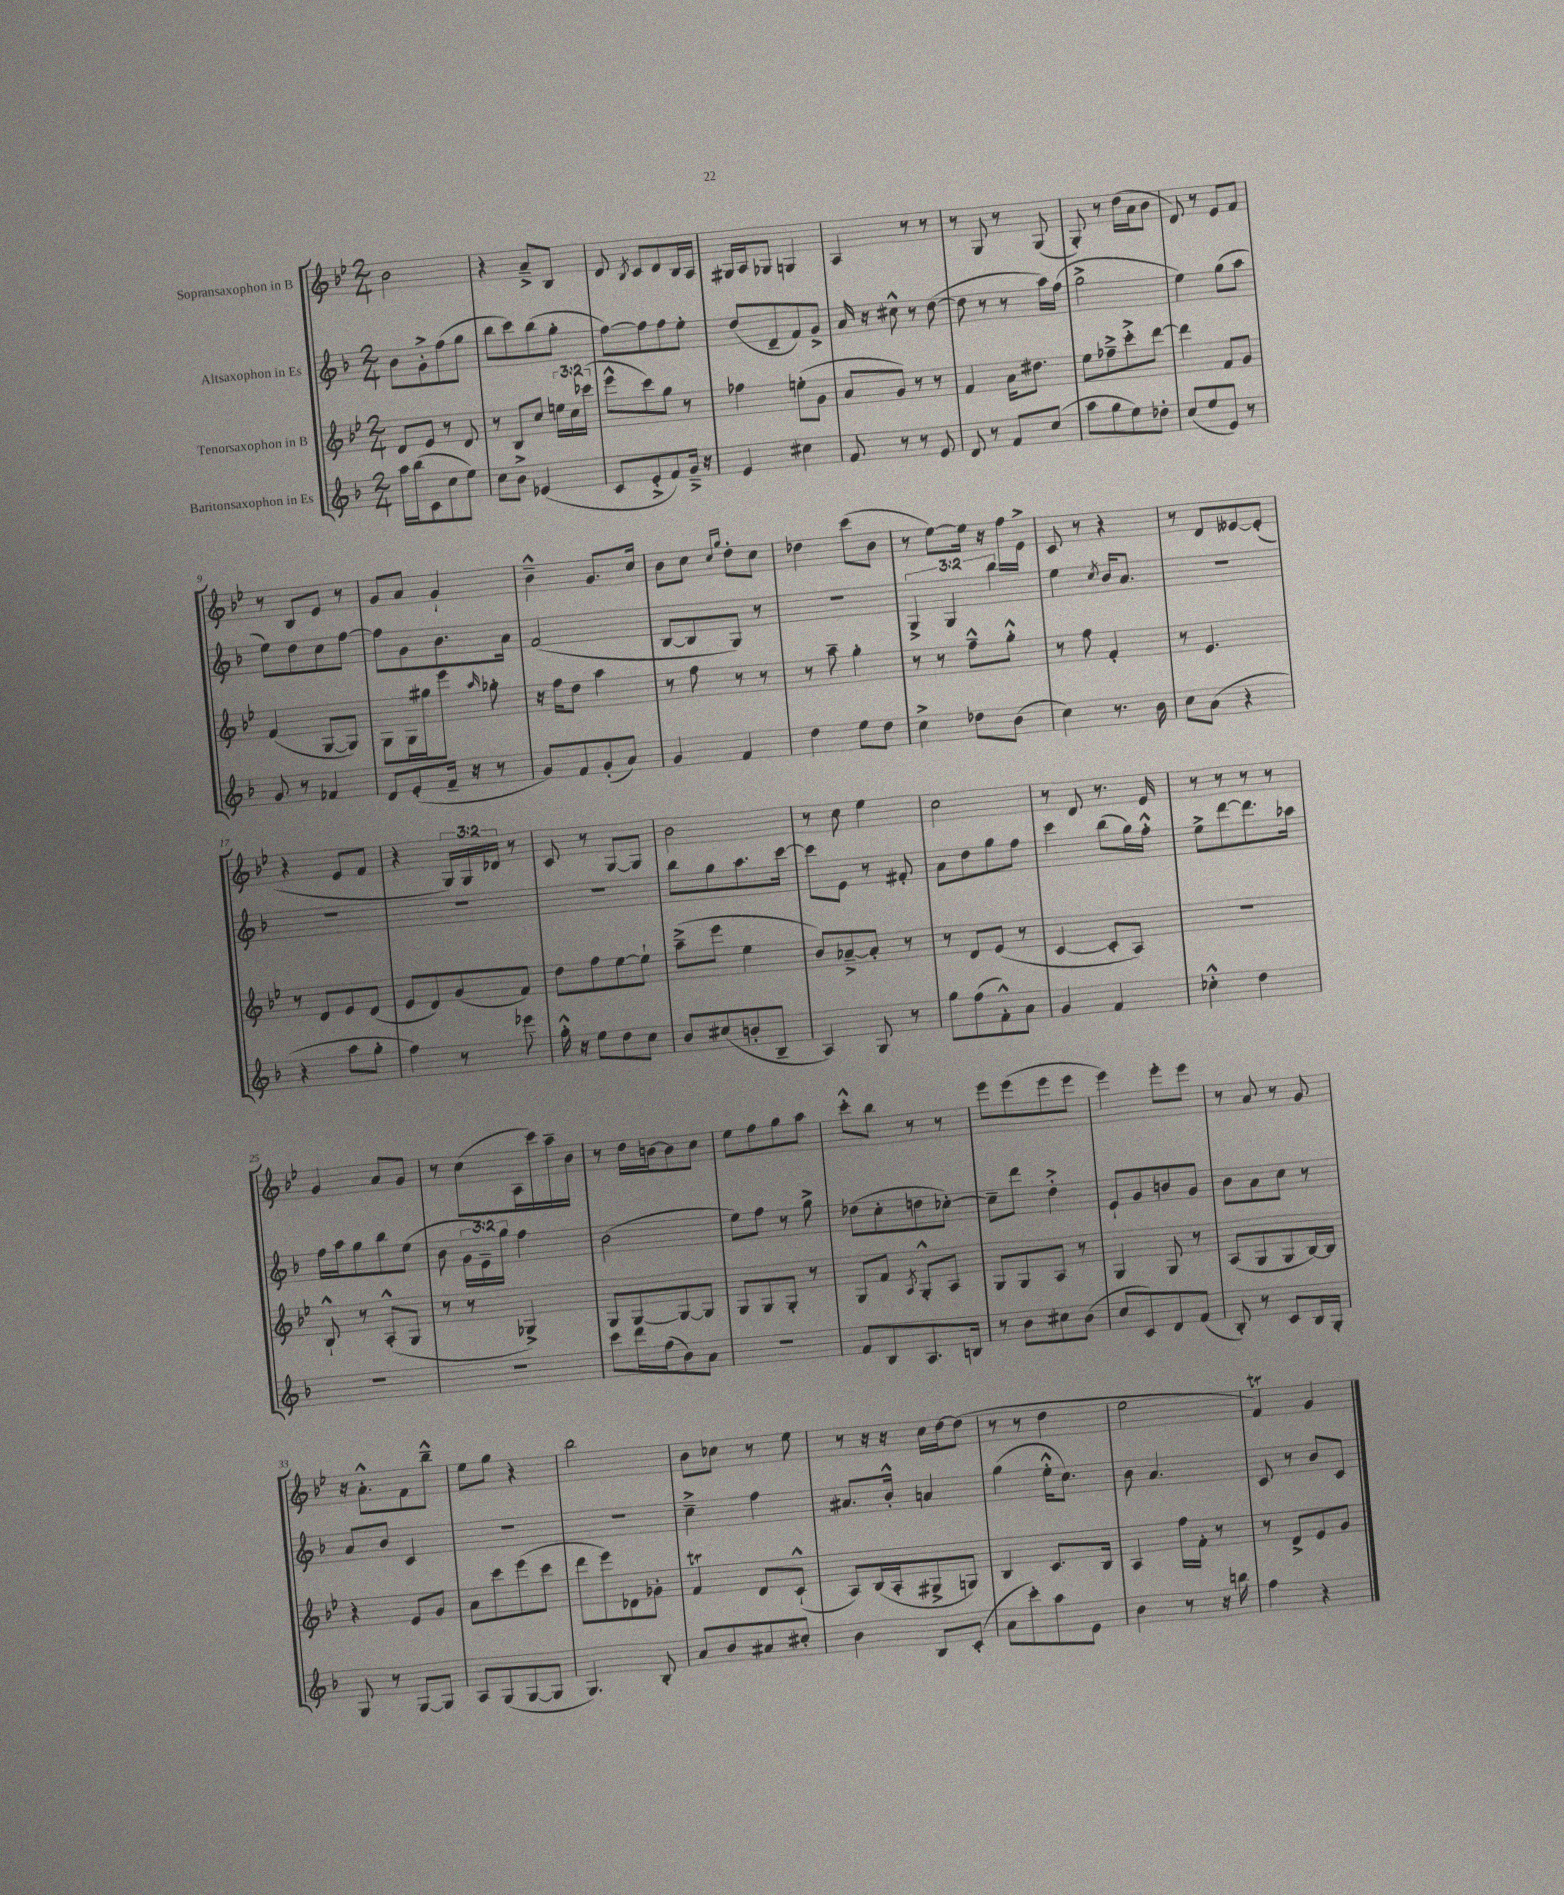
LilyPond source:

<<
\new StaffGroup <<
\new Staff = "s0" \with { instrumentName = "Sopransaxophon in B" } {
    \clef treble \key bes \major \numericTimeSignature \time 2/4 \override Staff.TupletNumber.text = #tuplet-number::calc-fraction-text
    \autoBeamOff bes'2 |
    r4 a'8[---> bes8] |
    d'8 \acciaccatura { bes8 } c'8[ d'8 bes16 a16] |
    gis16[ a16 ges8] g4 |
    a4 r8 r8 |
    r8 g8 r8 g8( |
    g8-.) r8 d''16[( a'16 bes'8] |
    d'8) r8 ees'8[ f'8] |
    r8 bes8[ ees'8] r8 |
    g'8[ a'8] g'4-! |
    bes'4---^ g'8.[ c''16] |
    bes'8[ c''8] \grace { c''16[ g''16] } d''8[-. c''8] |
    des''4 c'''8[( bes'8] |
    r8 ees''8[~) ees''16] r16 f''16[ ees'16]-> |
    c'8 r8 r4 |
    r8 d'8[ eeses'8~ eeses'8]-.( |
    r4 ees'8[ f'8] |
    r4 \tuplet 3/2 { g16[) g16 des'16] } r8 |
    c'8 r8 g8[~ g8] |
    bes'2 |
    r8 c''8 ees''4 |
    c''2 |
    r8 d'8 r8. ees'16 |
    r8 r8 r8 r8 |
    g'4 a'8[ g'8] |
    r8 c''8[( a16 c'''16) a''16-- bes'16] |
    r8 d''16[ b'16~ b'8 c''8] |
    ees''8[ f''8 g''8 a''8] |
    c'''8[-.-^ bes''8] r8 r8 |
    ees'''8[ ees'''8( ees'''8 ees'''8] |
    ees'''4) ees'''8[-. ees'''8] |
    r8 a'8 r8 g'8 |
    r16 a'8.[-.-^ f'8 bes''8]---^ |
    ees''8[ g''8] r4 |
    bes''2 |
    bes'8[ ces''8] r8 ees''8 |
    r8 r16 r16 c''16[ d''16~ d''8]( |
    r8 r8 d''4 |
    ees''2 |
    f'4\trill) g'4 \bar "|." |
}
\new Staff = "s1" \with { instrumentName = "Altsaxophon in Es" } {
    \clef treble \key f \major \numericTimeSignature \time 2/4 \override Staff.TupletNumber.text = #tuplet-number::calc-fraction-text
    \autoBeamOff bes'8[ g'8-.-> f''8( g''8] |
    bes''8[ c'''8) bes''8( g''8]-. |
    f''8[~) f''8 f''8 e''8]-. |
    d''8[( d'8-- f'8) g'8]-> |
    a'16 r16 cis''8-^ r8 d''8~( |
    d''8 r8 r8 a''16[) f''16]( |
    g''2-> |
    e''4) g''8[( a''8] |
    e''8[) d''8 c''8 f''8]~ |
    f''8[ g'8 bes'8. a'16] |
    f'2( |
    bes8[~ bes8 g8]) r8 |
    R2 |
    \tuplet 3/2 { g4-> g4 bes''4 } |
    e''4 \acciaccatura { c''8 } bes'16[ a'8.] |
    R2 |
    R2 |
    R2 |
    R2 |
    bes''8[ g''8 a''8. c'''16]~ |
    c'''8[ e'8] r8 fis'8-. |
    a'8[ d''8 g''8 f''8] |
    c'''4 bes''8[( g''16) f''16]-.-^ |
    e''8[-> d'''8~ d'''8. aes''16] |
    f''16[ a''16 g''8 bes''8 e''8]( |
    bes'8 \tuplet 3/2 { g'16[ e'16--) g''16] } f''4 |
    bes'2( |
    e''8[) f''8] r8 g''8-> |
    des''8[( c''8-. d''8 ces''8]~-.) |
    ces''8[-- d'''8] d''4-.-> |
    e'8[-! g'8 b'8 g'8] |
    bes'8[ a'8 c''8] r8 |
    a'8[ bes'8] c'4 |
    R2 |
    R2 |
    c''4---> f''4 |
    ais'8.[ bes'16]-.-^ a'4 |
    g''4( e''16[-.-^ c''8.]) |
    bes'8 a'4. |
    c'8 r8 bes'8[ c'8] \bar "|." |
}
\new Staff = "s2" \with { instrumentName = "Tenorsaxophon in B" } {
    \clef treble \key bes \major \numericTimeSignature \time 2/4 \override Staff.TupletNumber.text = #tuplet-number::calc-fraction-text
    \autoBeamOff d'8[ ees'8] r8 d'8 |
    r8 bes8[ c''8] \tuplet 3/2 { e''16[ c''16 ces'''16]( } |
    ees'''8[-^ c'''8) g''8] r8 |
    fes''4 e''8[-.( g'8] |
    a'8[ g'8]) r8 r8 |
    f'4 a'16[ dis''8.] |
    ees''8[ fes''8---> c'''8-.-> d'''8]~ |
    d'''4 f'8[ g'8] |
    f'4( g8[~ g8]) |
    g8[ g16 gis''16 ees'''8] \grace { a''16 } ges''8-. |
    r16 f''16[ d''8] a''4 |
    r8 f''8 r8 r8 |
    r8 a''8-- g''4-. |
    r8 r8 f''8[---^ g''8]-.-^ |
    r8 f''8 f'4-. |
    r8 ees'4. |
    r8 d'8[ ees'8 d'8]( |
    ees'8[ d'8) g'8( f'8]) |
    d''8[ f''8 ees''8~ ees''8]-! |
    a''8[--->( ees'''8] ees''4 |
    bes'8[) aes'8~---> aes'8]-. r8 |
    r8 d'8[ ees'8]( r8 |
    c'4~ c'8[-. a8]) |
    R2 |
    bes8-!-^ r8 a8[-.-^( g8] |
    r8 r8 ges4->) |
    g8[ g8~ g8~ g8] |
    g8[ g8 g8]-. r8 |
    g8[ f'8] \acciaccatura { a8 } g8[-.-^ a8] |
    g8[ g8 a8] r8 |
    g4 g8 r8 |
    a8[( g8 g8 bes16~) bes16] |
    r4 ees'8[ g'8] |
    a'8[ c'''8 ees'''8( c'''8] |
    d'''8[ ees'''8) des'8 ges'8]-. |
    f'4\trill d'8[ c'8]-!-^( |
    a8[) bes16( a16-. gis8-> g8]) |
    bes4 c'8.[ bes16] |
    a4 f''16[ f'16]-. r8 |
    r8 d'8[-> ees'8 g'8] \bar "|." |
}
\new Staff = "s3" \with { instrumentName = "Baritonsaxophon in Es" } {
    \clef treble \key f \major \numericTimeSignature \time 2/4
    \autoBeamOff a''16[ bes''16( c'8 c''8 e''8]) |
    c''8[ bes'8]-> ees'4( |
    c'8[ e'8-.-> f'8) g'16]---> r16 |
    e'4 cis''4 |
    f'8 r8 r8 e'8 |
    d'8 r8 f'8[ c''8]( |
    a''8[ g''8 e''8) des''8]-. |
    c''8[( e''8 e'8]) r8 |
    g'8 r8 fes'4 |
    d'8[ e'8-.( f'16]-- r16 r8 |
    g'8[) f'8 g'8-.( a'8]) |
    g'4 f'4 |
    d''4 e''8[ d''8] |
    c''4-> des''8[ bes'8]( |
    c''4) r8. bes'16 |
    c''8[ a'8]( r4 |
    r4 a''8[ g''8]-. |
    f''4) r8 ees'''8 |
    g''16-.-^ r16 e''8[ d''8 c''8] |
    bes'8[ cis''8( b'8-. bes8]-- |
    a4) g8 r8 |
    g''8[ f''8( f'8-.-^) a'8] |
    g'4 f'4 |
    ces''4-.-^ d''4 |
    R2 |
    R2 |
    c'''8[ d'''16 f''16( bes'8) a'8] |
    R2 |
    f'8[ bes8 a8. b16] |
    r8 bes'8[ cis''8 bes'8]( |
    c''8[ c'8) d'8 f'8]( |
    bes8-.) r8 c'8[ bes16 g16]-. |
    g8 r8 g8[~ g8] |
    a8[ g8( g8~ g8] |
    g4.) bes8-. |
    a'8[ bes'8 ais'8 cis''8]-. |
    bes'4 bes8[ c'8]-.( |
    a'8[ c'''8-.) a''8 e'8] |
    bes'4 r8 r16 b''16 |
    f''4 r4 \bar "|." |
}
>>
>>
